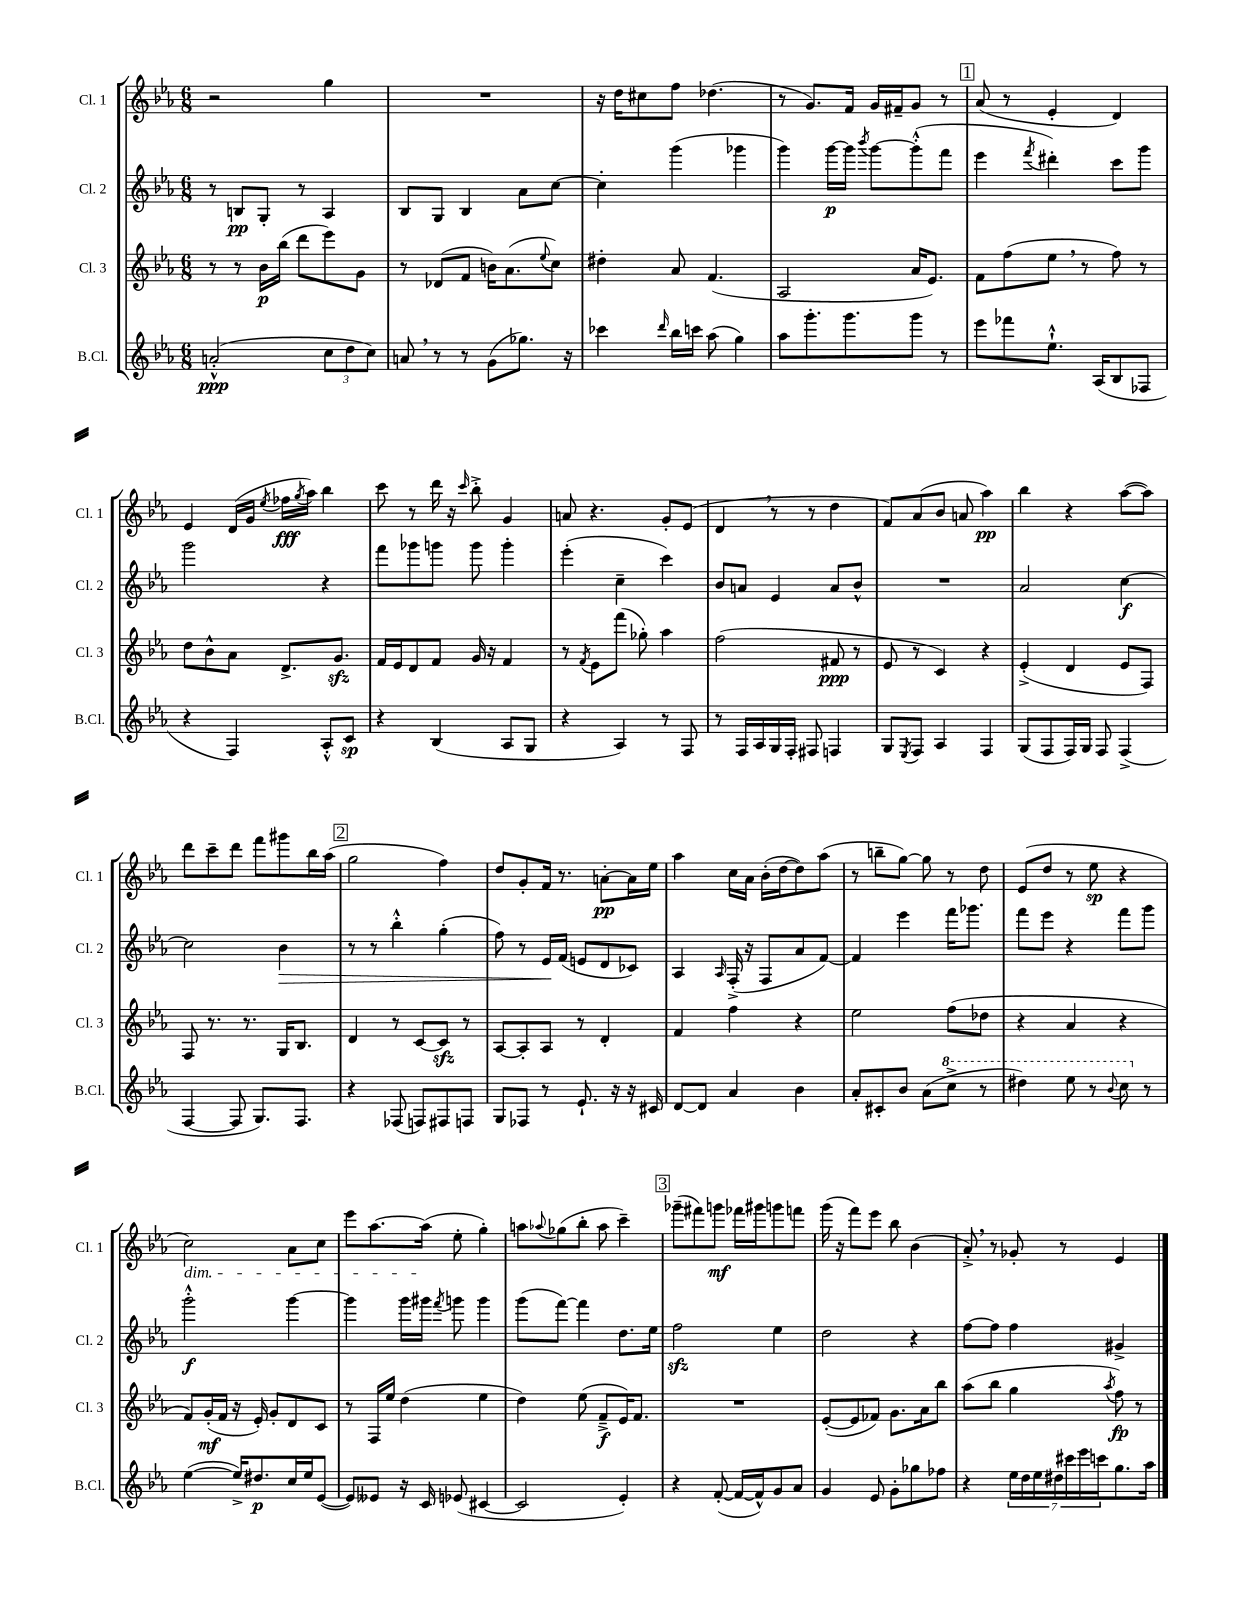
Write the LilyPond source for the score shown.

<<
\new StaffGroup <<
\new Staff = "s0" \with { instrumentName = "Cl. 1" shortInstrumentName = "Cl. 1" } {
    \clef treble \key ees \major \numericTimeSignature \time 6/8
    r2 g''4 |
    R2. |
    r16 d''16 cis''8 f''8 des''4.( |
    r8 g'8.) f'16 g'16 fis'16-- g'8 r8 |
    \mark \markup { \box "1" } aes'8( r8 ees'4-. d'4) |
    ees'4 d'16( g'16 \acciaccatura { ees''8 } fes''16\fff \acciaccatura { g''8 } aes''16) bes''4 |
    c'''8 r8 d'''16 r16 \grace { c'''16 } bes''8-.-> g'4 |
    a'8 r4. g'8-. ees'8( |
    d'4 \breathe r8 r8 d''4 |
    f'8) aes'8( bes'8 a'8 aes''4\pp) |
    bes''4 r4 aes''8~( aes''8) |
    d'''8 c'''8-- d'''8 f'''8 gis'''8 bes''16 aes''16( |
    \mark \markup { \box "2" } g''2 f''4) |
    d''8 g'8-. f'16 r8. a'8~-.\pp a'16 ees''16 |
    aes''4 c''16 aes'16 bes'16-.( d''16~ d''8) aes''8( |
    r8 b''8-- g''8~) g''8 r8 d''8 |
    ees'8( d''8 r8 ees''8\sp r4 |
    c''2\dim) aes'8 c''8 |
    ees'''8 aes''8.~ aes''16\!( ees''8-. g''4-.) |
    a''8 \appoggiatura { aes''8 } ges''8( bes''8-. aes''8 c'''4--) |
    \mark \markup { \box "3" } ges'''8--( fis'''8) g'''8\mf fes'''16 gis'''16 g'''8 f'''8 |
    g'''16( r16 f'''8) ees'''8 bes''8 bes'4( |
    aes'8-.->) \breathe r8 ges'8-. r8 ees'4 \bar "|." |
}
\new Staff = "s1" \with { instrumentName = "Cl. 2" shortInstrumentName = "Cl. 2" } {
    \clef treble \key ees \major \numericTimeSignature \time 6/8
    r8 b8\pp g8-. r8 aes4 |
    bes8 g8 bes4 aes'8 c''8~ |
    c''4-. g'''4( ges'''4 |
    g'''4) g'''16~\p g'''16 \acciaccatura { bes'''8 } g'''8~ g'''8-.-^( f'''8 |
    \mark \markup { \box "1" } ees'''4 \acciaccatura { f'''8 } dis'''4-.) c'''8 g'''8 |
    g'''2 r4 |
    f'''8 ges'''8 g'''8 g'''8 g'''4-. |
    ees'''4-.( c''4-- c'''4) |
    bes'8 a'8 ees'4 a'8 bes'8-^ |
    R2. |
    aes'2 c''4~\f |
    c''2 bes'4\> |
    \mark \markup { \box "2" } r8 r8 bes''4-.-^ g''4-.( |
    f''8) r8 ees'16\! f'16( e'8 d'8 ces'8) |
    aes4 \grace { aes16 } f16-.->( r16 f8 aes'8 f'8~) |
    f'4 ees'''4 f'''16 ges'''8. |
    f'''8 ees'''8 r4 f'''8 g'''8 |
    g'''2-.-^\f g'''4~ |
    g'''4 g'''16 gis'''16 \acciaccatura { f'''8 } g'''8 g'''4 |
    g'''8( f'''8~) f'''4 d''8. ees''16 |
    \mark \markup { \box "3" } f''2\sfz ees''4 |
    d''2 r4 |
    f''8~ f''8 f''4 gis'4-> \bar "|." |
}
\new Staff = "s2" \with { instrumentName = "Cl. 3" shortInstrumentName = "Cl. 3" } {
    \clef treble \key ees \major \numericTimeSignature \time 6/8
    r8 r8 bes'16\p bes''16( d'''8 ees'''8) g'8 |
    r8 des'8( f'8 b'16) aes'8.( \appoggiatura { ees''8 } c''8) |
    dis''4-. aes'8 f'4.( |
    aes2 aes'16 ees'8.) |
    \mark \markup { \box "1" } f'8 f''8( ees''8 \breathe r8 f''8) r8 |
    d''8 bes'8-^ aes'8 d'8.-> g'8.\sfz |
    f'16 ees'16 d'8 f'8 g'16 r16 f'4 |
    r8 \acciaccatura { f'8 } ees'8 f'''8( ges''8-.) aes''4 |
    f''2( fis'8\ppp r8 |
    ees'8 r8 c'4) r4 |
    ees'4-.->( d'4 ees'8 f8) |
    f8 r8. r8. g16 bes8. |
    \mark \markup { \box "2" } d'4 r8 c'8~ c'8\sfz r8 |
    aes8~ aes8-. aes8 r8 d'4-. |
    f'4 f''4 r4 |
    ees''2 f''8( des''8 |
    r4 aes'4 r4 |
    f'8) g'16-.\mf( f'16 r16 ees'16-.) g'8-. d'8 c'8 |
    r8 f16 ees''16 d''4( ees''4 |
    d''4) ees''8( f'8--->\f ees'16) f'8. |
    \mark \markup { \box "3" } R2. |
    ees'8~-.( ees'8 fes'8) g'8. aes'16 bes''8 |
    aes''8( bes''8 g''4 \acciaccatura { aes''8 } f''8\fp) r8 \bar "|." |
}
\new Staff = "s3" \with { instrumentName = "B.Cl." shortInstrumentName = "B.Cl." } {
    \clef treble \key ees \major \numericTimeSignature \time 6/8
    a'2-.-^\ppp( \tuplet 3/2 { c''8 d''8 c''8) } |
    a'8 \breathe r8 r8 g'8( ges''8.) r16 |
    ces'''4 \grace { d'''16 } bes''16 c'''16 aes''8( g''4) |
    aes''8 g'''8.-. g'''8. g'''8 r8 |
    \mark \markup { \box "1" } ees'''8 fes'''8 ees''8.-!-^ aes16( bes8 fes8 |
    r4 f4) aes8-.-^ c'8\sp |
    r4 bes4( aes8 g8 |
    r4 aes4) r8 f8 |
    r8 f16 aes16 g16 f16-. fis8 f4 |
    g8 \acciaccatura { ees8 } f8 aes4 f4 |
    g8( f8 f16) g16 f8 f4->( |
    f4~ f8 g8.) f8. |
    \mark \markup { \box "2" } r4 fes8( f8) fis8 f8 |
    g8 fes8 r8 ees'8.-! r16 r16 cis'16 |
    d'8~ d'8 aes'4 bes'4 |
    aes'8-. cis'8-. bes'8 aes'8( \ottava #1 c'''8-> r8 |
    dis'''4) ees'''8 r8 \appoggiatura { bes''8 } c'''8 \ottava #0 r8 |
    ees''4~( ees''16->) dis''8.\p c''16 ees''16 ees'8~( |
    ees'8) eeses'8 r16 c'16 ees'8( cis'4~ |
    cis'2 ees'4-.) |
    \mark \markup { \box "3" } r4 f'8~-.( f'16~ f'16-^) g'8 aes'8 |
    g'4 ees'8 g'8-. ges''8 fes''8 |
    r4 \tuplet 7/4 { ees''16 d''16 ees''16 dis''16 cis'''16 ees'''16 c'''16 } g''8. aes''16 \bar "|." |
}
>>
>>
\layout { \context { \Score \remove "Bar_number_engraver" } }
